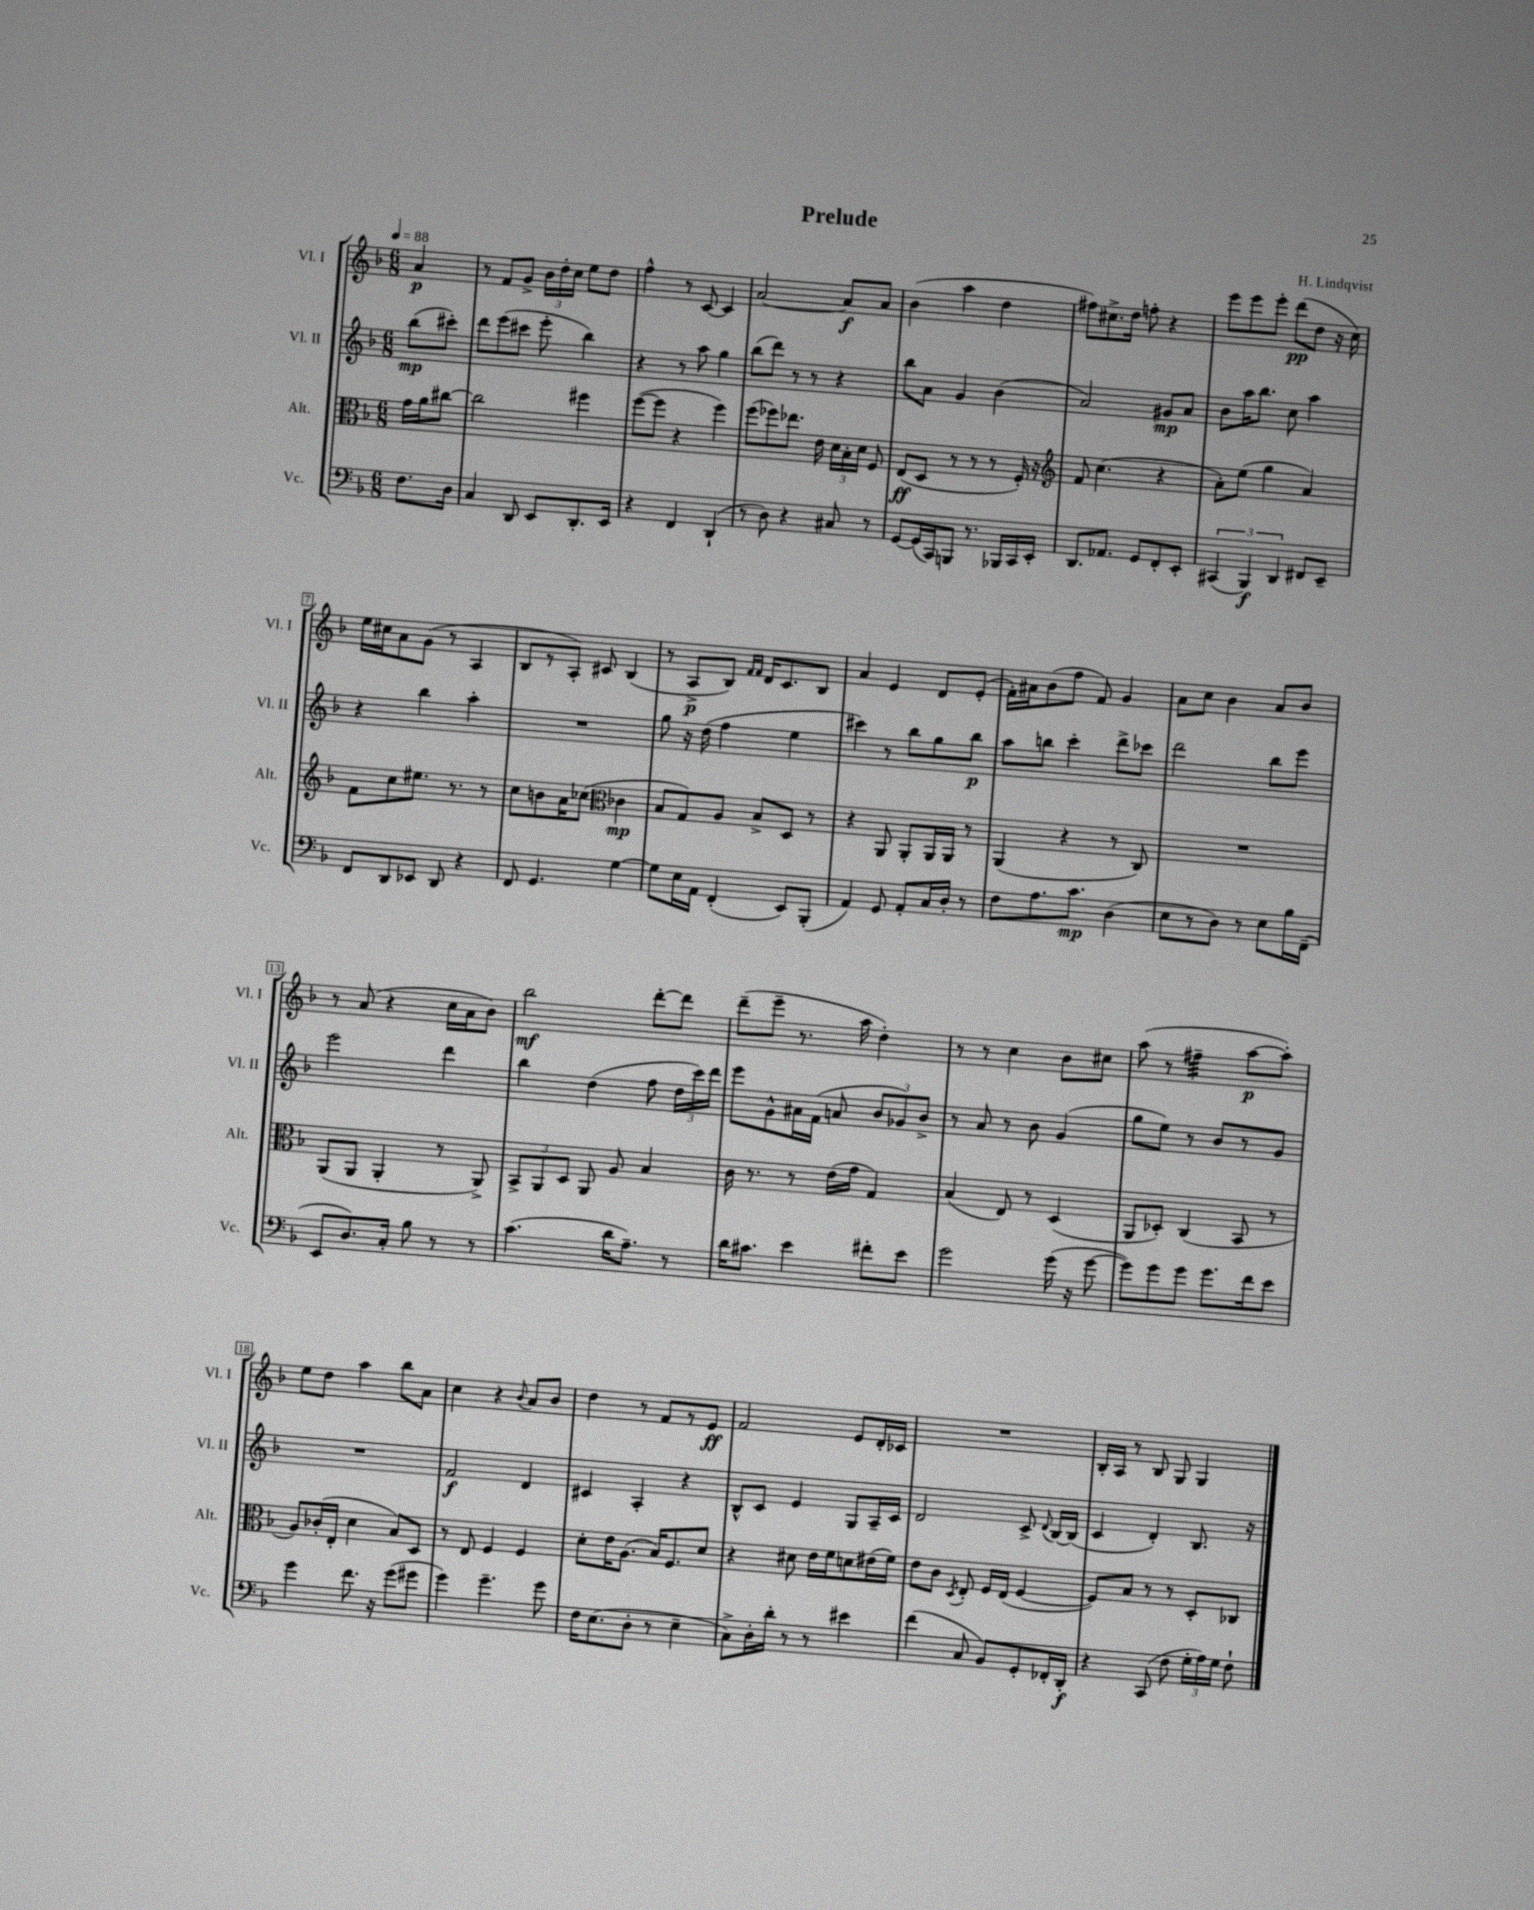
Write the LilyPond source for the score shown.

\header { title = "Prelude" composer = "H. Lindqvist" }
<<
\new StaffGroup <<
\new Staff = "s0" \with { instrumentName = "Vl. I" shortInstrumentName = "Vl. I" } {
    \clef treble \key f \major \numericTimeSignature \time 6/8 \partial 4 \tempo 4 = 88
    \autoBeamOff a'4\p |
    r8 f'8[ g'8]-> \tuplet 3/2 { bes'16[ d''16-. c''16] } e''8[ d''8] |
    f''4-^ r8 c'8~ c'4 |
    a'2~ a'8[\f a'8] |
    bes'4( a''4 d''4 |
    fis''8[) cis''8.-> d''16] f''8-. r4 |
    e'''8[ e'''8 e'''8]-. d'''8[\pp( d''8] r16 c''16) |
    e''16[ cis''16 a'8 g'8]( r8 a4 |
    bes8[ r8 a8]-.) cis'8 bes4( |
    r8 a8[->\p bes8]) \grace { f'16[ f'16] } d'16[ c'8. bes8] |
    a'4 e'4 d'8[ e'8]-.( |
    f'16[-.) ais'16 bes'8( f''8] f'8) g'4 |
    a'8[ c''8] bes'4 a'8[ bes'8] |
    r8 a'8( r4 c''16[ a'16 bes'8]) |
    bes''2\mf d'''8[~-. d'''8] |
    d'''8[--( e'''8]-- r8. a''16 d''4-.) |
    r8 r8 c''4 bes'8[ cis''8] |
    a''8( r8 fis''4:32-- a''8[~\p a''8]-.) |
    e''8[ d''8] a''4 bes''8[ a'8] |
    c''4 r4 \appoggiatura { bes'8 } a'8[ bes'8] |
    d''4 r8 f'8[ r8 e'8]\ff |
    f'2 e'8[ d'16-. ces'16] |
    R2. |
    bes16[-. a16] r8 bes8 g8 g4 \bar "|." |
}
\new Staff = "s1" \with { instrumentName = "Vl. II" shortInstrumentName = "Vl. II" } {
    \clef treble \key f \major \numericTimeSignature \time 6/8 \partial 4
    \autoBeamOff bes''8[\mp( cis'''8]-.) |
    d'''8[ e'''8( cis'''8] e'''8-. bes''4) |
    r4 r8 a''8 g''4 |
    bes''8[( d'''8]) r8 r8 r4 |
    bes''8[ a'8] g'4 bes'4( |
    a'2) gis'8[\mp a'8] |
    bes'8[ a''16 bes''8.] c''8 a''4 |
    r4 bes''4 a''4-. |
    R2. |
    g''8 r16 d''16( f''4 e''4 |
    cis'''4) r8 bes''8[ g''8 bes''8]\p |
    a''8[ b''8] c'''4-. d'''8[-> ces'''8] |
    d'''2 bes''8[ e'''8] |
    e'''2 d'''4 |
    bes''4 d''4( f''8 \tuplet 3/2 { d''16[ c'''16) d'''16] } |
    e'''8[ g'8-^ ais'16 f'16]( a'8 \tuplet 3/2 { bes'8[ ges'8) bes'8]-> } |
    r8 a'8 r8 bes'8 g'4( |
    g''8[ e''8]) r8 bes'8[ r8 g'8] |
    R2. |
    f'2\f d'4 |
    cis'4 a4-. r4 |
    bes8[-^ c'8] e'4 g8[ a16-- c'16] |
    d'2 c'8-> \appoggiatura { d'8 } bes16[~ bes16]( |
    c'4 d'4-.) bes8. r16 \bar "|." |
}
\new Staff = "s2" \with { instrumentName = "Alt." shortInstrumentName = "Alt." } {
    \clef alto \key f \major \numericTimeSignature \time 6/8 \partial 4
    \autoBeamOff g'16[ a'16 cis''8]~ |
    cis''2 fis''4 |
    f''8[~( f''8] r4 f''4) |
    f''8[( fes''8) ees''8.] e'16 \tuplet 3/2 { d'16[ bes16-. d'16] } f8 |
    e8[\ff( d8] r8 r8 r8 f16-.) r16 |
    \clef treble f'8 c''4.( r4 |
    a'8[-.) e''8]( g''4 a'4) |
    f'8[ c''8 eis''8.] r8. r8 |
    c''8[ b'8 a'16 ces''8.]( \clef alto ces'4\mp |
    bes8[ g8) a8] bes8[-> d8] r8 |
    r4 a,8 a,8[-. a,16 a,16] r8 |
    a,4( r4 r8 c8) |
    R2. |
    a,8[( a,8] a,4-. r8 a,8->) |
    \tuplet 3/2 { bes,8[-> a,8 d8] } a,8 a8 bes4 |
    c'16 r8. r8 e'16[( g'16] g4) |
    bes4( e8) r8 d4( |
    a,8[ des8]-.) c4( bes,8 r8 |
    a8[) ces'16-.( e16]-. d'4 bes8[) d8] |
    r8 e8 f4 f4 |
    d'8[-. e'16 a8.]( bes16[) f8. d'8] |
    r4 dis'8 e'16[ f'16 d'8 eis'16( f'16]) |
    e'8[ c'8] \acciaccatura { d8 } e8-. f16[ e16]( f4~ |
    f8[) bes8] r8 r8 d8[-. ces8] \bar "|." |
}
\new Staff = "s3" \with { instrumentName = "Vc." shortInstrumentName = "Vc." } {
    \clef bass \key f \major \numericTimeSignature \time 6/8 \partial 4
    \autoBeamOff f8.[ d16] |
    c4 d,8 e,8[ d,8.-. e,16] |
    r4 f,4 d,4-!( |
    r8 d8) r4 cis8 r8 |
    g,8[~ g,16( c,16) b,,8] r8. bes,,16[ c,16 e,16]-. |
    d,8.[ aes,8.] g,8[ f,8-. e,8]-. |
    \tuplet 3/2 { cis,4( bes,,4\f) d,4 } fis,8[ e,8]-- |
    f,8[ d,8 ees,8] d,8 r4 |
    f,8 g,4. g4~ |
    g8[ e16 a,16] f,4-.( e,8[) bes,,8]-.( |
    a,4) g,8 a,8[-. c16 d16]-. r8 |
    f8[ a8. c'8.]\mp d4( |
    e8[ r8 d8]) r8 e8[ bes16 f,16]--( |
    e,8[ d8.) c16]-. bes8 r8 r8 |
    c'4.( d'16[ a8.]--) r8 |
    d'16[ cis'8.] e'4 fis'8[-. e'8] |
    g'2 g'16( r16 g'8~ |
    g'8[) g'8 g'8] g'8.[ f'16 e'8] |
    g'4 f'8. r16 g'8[( gis'8] |
    g'4) g'4.-- g'8 |
    f16[ e8.( d8]-. r8 e4-- |
    c8[->) d16-. d'16]-. r8 r8 eis'4 |
    f'4( c8 bes,8[) g,8-. fes,16-. d,16]-.\f |
    r4 c,8( f8 \tuplet 3/2 { g16[-. a16) g16] } f8-! \bar "|." |
}
>>
>>
\layout { \context { \Score \override BarNumber.stencil = #(make-stencil-boxer 0.1 0.3 ly:text-interface::print) } }
